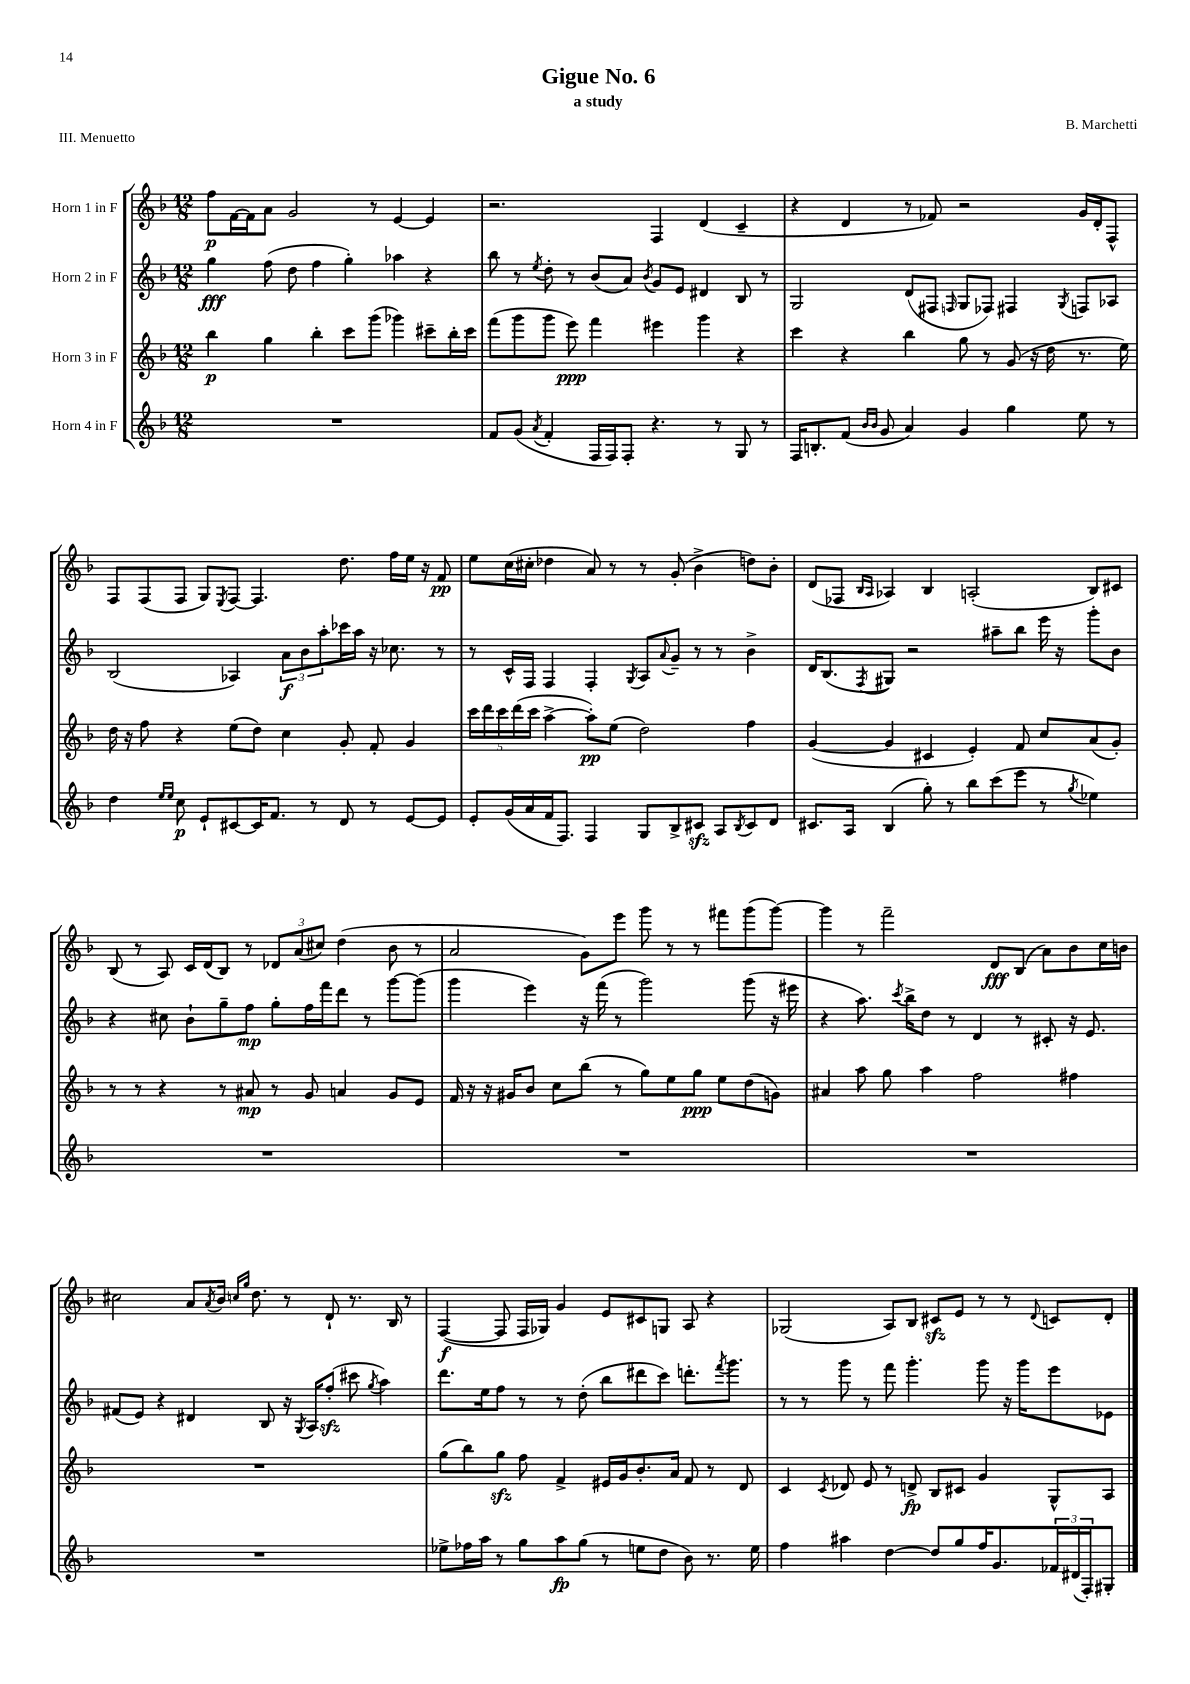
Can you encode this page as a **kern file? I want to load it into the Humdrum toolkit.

**kern	**dynam	**kern	**dynam	**kern	**dynam	**kern	**dynam
*part4	*part4	*part3	*part3	*part2	*part2	*part1	*part1
*staff4	*staff4	*staff3	*staff3	*staff2	*staff2	*staff1	*staff1
*I"Horn 4 in F	*	*I"Horn 3 in F	*	*I"Horn 2 in F	*	*I"Horn 1 in F	*
*clefG2	*	*clefG2	*	*clefG2	*	*clefG2	*
*k[b-]	*	*k[b-]	*	*k[b-]	*	*k[b-]	*
*M12/8	*	*M12/8	*	*M12/8	*	*M12/8	*
=1	=1	=1	=1	=1	=1	=1	=1
1.r	.	4bb-\	p	4gg\	fff	8ff\L	p
.	.	.	.	.	.	[16f\L	.
.	.	.	.	.	.	16f\J]	.
.	.	4gg\	.	(8ff\	.	8a\J	.
.	.	.	.	8dd\	.	2g/	.
.	.	4bb-'\	.	4ff\	.	.	.
.	.	8ccc\L	.	4gg'\)	.	.	.
.	.	(8ggg\J	.	.	.	8r	.
.	.	4ggg-X\)	.	4aa-X\	.	[4e/	.
.	.	8ccc#X~\L	.	4r	.	4e/]	.
.	.	16bb-'\L	.	.	.	.	.
.	.	16ccc#\JJ	.	.	.	.	.
=2	=2	=2	=2	=2	=2	=2	=2
8f/L	.	(8fff\L	.	8bb-\	.	2.r	.
(8g/J	.	8ggg\	.	8r	.	.	.
8qa/	.	.	.	8qee/	.	.	.
4f'/	.	8ggg\J	.	8dd'\	.	.	.
.	.	8eee\)	ppp	8r	.	.	.
16F/LL	.	4fff\	.	(8b-/L	.	.	.
16F/J)	.	.	.	.	.	.	.
8F'/J	.	.	.	8a/J)	.	.	.
.	.	.	.	8qb-/	.	.	.
4.r	.	4eee#X\	.	8g/L	.	4F/	.
.	.	.	.	8e/J	.	.	.
.	.	4ggg\	.	4d#X/	.	(4d/	.
8r	.	.	.	.	.	.	.
8G/	.	4r	.	8B-/	.	4c~/	.
8r	.	.	.	8r	.	.	.
=3	=3	=3	=3	=3	=3	=3	=3
16F/KL	.	4ccc\	.	2G/	.	4r	.
8.Bn'/	.	.	.	.	.	.	.
(8f/J	.	4r	.	.	.	4d/	.
16qqb-/LL	.	.	.	.	.	.	.
16qqb-/JJ	.	.	.	.	.	.	.
8g/	.	.	.	.	.	.	.
4a/)	.	4bb-\	.	(8d/L	.	8r	.
.	.	.	.	8F#X/J	.	8f-X/)	.
.	.	.	.	16qqFn/	.	.	.
4g/	.	8gg\	.	8G/L	.	2r	.
.	.	8r	.	8F-X/J)	.	.	.
4gg\	.	(8g/	.	4F#X/	.	.	.
.	.	16r	.	.	.	.	.
.	.	16dd\	.	.	.	.	.
.	.	.	.	8qG/	.	.	.
8ee\	.	8.r	.	8Fn/L	.	16g/LL	.
.	.	.	.	.	.	16d'/J	.
8r	.	.	.	8A-X/J	.	8F^^/J	.
.	.	16ee\)	.	.	.	.	.
!!LO:LB:g=z
=4	=4	=4	=4	=4	=4	=4	=4
4dd\	.	16dd\	.	(2B-/	.	8F/L	.
.	.	16r	.	.	.	.	.
.	.	8ff\	.	.	.	(8F/	.
16qqee/LL	.	.	.	.	.	.	.
16qqee/JJ	.	.	.	.	.	.	.
8cc\	p	4r	.	.	.	8F/J	.
8e`/L	.	.	.	.	.	8G/L)	.
.	.	.	.	.	.	8qE/	.
[8c#X/	.	(8ee\L	.	4A-X/)	.	[8F/J	.
16c#/K]	.	8dd\J)	.	.	.	4.F/]	.
8.f/J	.	.	.	.	.	.	.
.	.	4cc\	.	12a\L	f	.	.
.	.	.	.	12b-\	.	.	.
8r	.	.	.	.	.	.	.
.	.	.	.	12aa'\	.	.	.
8d/	.	8g'/	.	16ccc-X\L	.	8.dd\	.
.	.	.	.	16aa\JJ	.	.	.
8r	.	8f'/	.	16r	.	.	.
.	.	.	.	8.cc-X\	.	16ff\LL	.
[8e/L	.	4g/	.	.	.	16ee\JJ	.
.	.	.	.	.	.	16r	.
8e/J]	.	.	.	8r	.	8f/	pp
=5	=5	=5	=5	=5	=5	=5	=5
8e'/L	.	20ccc\LL	.	8r	.	8ee\L	.
.	.	20ddd\	.	.	.	.	.
.	.	20ccc\	.	.	.	.	.
(16g/L	.	.	.	16c^^/LL	.	(16cc\L	.
.	.	(20ddd\	.	.	.	.	.
16a/	.	.	.	16F/JJ	.	16cc#X'\JJ	.
.	.	20ccc\JJ	.	.	.	.	.
16f/J	.	[4aa^\	.	4F/	.	4dd-X\	.
8.F/J)	.	.	.	.	.	.	.
4F/	.	8aa'\L])	pp	4F'/	.	8a/)	.
.	.	(8ee\J	.	.	.	8r	.
.	.	.	.	8qG/	.	.	.
8G/L	.	2dd\)	.	8A/L	.	8r	.
.	.	.	.	8qqa/	.	.	.
8B-^/	.	.	.	8g~/J	.	(8g'/	.
8c#Xzz/J	.	.	.	8r	.	4b-^\	.
8A/L	.	.	.	8r	.	.	.
8qB-/	.	.	.	.	.	.	.
8c#/	.	4ff\	.	4b-^\	.	8ddn\L)	.
8d/J	.	.	.	.	.	8b-'\J	.
=6	=6	=6	=6	=6	=6	=6	=6
8.c#X/L	.	([4g/	.	16d/KL	.	(8d/L	.
.	.	.	.	(8.B-/	.	.	.
.	.	.	.	.	.	8F-X/J	.
16A/Jk	.	.	.	.	.	.	.
.	.	.	.	.	.	16qqB-/LL	.
.	.	.	.	8qF/	.	16qqA/JJ	.
(4B-/	.	4g/]	.	8G#X/J)	.	4A-X/)	.
.	.	.	.	2r	.	.	.
8gg'\)	.	4c#X/	.	.	.	4B-/	.
8r	.	.	.	.	.	.	.
8bb-\L	.	4e'/)	.	.	.	(2An'/	.
(8ccc\	.	.	.	8aa#X~\L	.	.	.
8eee\J	.	8f/	.	8bb-\J	.	.	.
8r	.	8cc/L	.	16eee\	.	.	.
.	.	.	.	16r	.	.	.
8qgg/	.	.	.	.	.	.	.
4ee-X\)	.	(8a/	.	8ggg'\L	.	8B-/L)	.
.	.	8g'/J)	.	8b-\J	.	8c#X/J	.
!!LO:LB:g=z
=7	=7	=7	=7	=7	=7	=7	=7
1.r	.	8r	.	4r	.	(8B-/	.
.	.	8r	.	.	.	8r	.
.	.	4r	.	8cc#X\	.	8A/)	.
.	.	.	.	8b-`\L	.	16c/LL	.
.	.	.	.	.	.	(16d/J	.
.	.	8r	.	8gg~\	.	8B-/J)	.
.	.	8a#X/	mp	8ff\J	mp	8r	.
.	.	8r	.	8gg'\L	.	12d-X/L	.
.	.	.	.	.	.	(12a/	.
.	.	8g/	.	16ff\L	.	.	.
.	.	.	.	.	.	12cc#X/J)	.
.	.	.	.	16fff\J	.	.	.
.	.	4an/	.	8ddd\J	.	(4dd\	.
.	.	.	.	8r	.	.	.
.	.	8g/L	.	[8ggg\L	.	8b-\	.
.	.	8e/J	.	(8ggg\J]	.	8r	.
=8	=8	=8	=8	=8	=8	=8	=8
1.r	.	16f/	.	4ggg\	.	2a/	.
.	.	16r	.	.	.	.	.
.	.	16r	.	.	.	.	.
.	.	16g#X/KL	.	.	.	.	.
.	.	8b-/J	.	4eee\)	.	.	.
.	.	8cc\L	.	.	.	.	.
.	.	(8bb-\J	.	16r	.	8g\L)	.
.	.	.	.	(16fff\	.	.	.
.	.	8r	.	8r	.	8eee\J	.
.	.	8gg\L)	.	2ggg\)	.	8ggg\	.
.	.	8ee\	.	.	.	8r	.
.	.	8gg\J	ppp	.	.	8r	.
.	.	8ee\L	.	.	.	8fff#X\L	.
.	.	(8dd\	.	(8ggg\	.	(8ggg\	.
.	.	8gn\J)	.	16r	.	[8ggg\J)	.
.	.	.	.	16eee#X\	.	.	.
=9	=9	=9	=9	=9	=9	=9	=9
1.r	.	4a#X/	.	4r	.	4ggg\]	.
.	.	8aa\	.	8.aa\)	.	8r	.
.	.	8gg\	.	.	.	2fff~\	.
.	.	.	.	8qccc/	.	.	.
.	.	.	.	16bb-^\KL	.	.	.
.	.	4aa\	.	8dd\J	.	.	.
.	.	.	.	8r	.	.	.
.	.	2ff\	.	4d/	.	.	.
.	.	.	.	.	.	8d/L	fff
.	.	.	.	8r	.	(8B-/J	.
.	.	.	.	8c#X'/	.	8a\L)	.
.	.	4ff#X\	.	16r	.	8b-\	.
.	.	.	.	8.e/	.	.	.
.	.	.	.	.	.	16cc\L	.
.	.	.	.	.	.	16bn\JJ	.
!!LO:LB:g=z
=10	=10	=10	=10	=10	=10	=10	=10
1.r	.	1.r	.	(8f#X/L	.	2cc#X\	.
.	.	.	.	8e/J)	.	.	.
.	.	.	.	4r	.	.	.
.	.	.	.	4d#X/	.	8a/L	.
.	.	.	.	.	.	8qa/	.
.	.	.	.	.	.	16b-/Jk	.
.	.	.	.	.	.	16qqccn/LL	.
.	.	.	.	.	.	16qqgg/JJ	.
.	.	.	.	.	.	8.dd\	.
.	.	.	.	8B-/	.	.	.
.	.	.	.	16r	.	8r	.
.	.	.	.	8qG/	.	.	.
.	.	.	.	16A/KL	.	.	.
.	.	.	.	(8ffzz'/J	.	8d`/	.
.	.	.	.	8ccc#X\	.	8.r	.
.	.	.	.	8qgg/	.	.	.
.	.	.	.	4aa\)	.	.	.
.	.	.	.	.	.	16B-/	.
.	.	.	.	.	.	8r	.
=11	=11	=11	=11	=11	=11	=11	=11
8ee-X^\L	.	(8gg\L	.	8.ddd\L	.	([4F/	f
16ff-X\L	.	8bb-\)	.	.	.	.	.
16aa\JJ	.	.	.	16ee\k	.	.	.
8r	.	8ggzz\J	.	8ff\J	.	8F/]	.
8gg\L	.	8ff\	.	8r	.	16F/LL	.
.	.	.	.	.	.	16G-X/JJ)	.
8aa\	fp	4f^/	.	8r	.	4g/	.
(8gg\J	.	.	.	(8dd'\	.	.	.
8r	.	16e#X/LL	.	8bb-\L	.	8e/L	.
.	.	16g/J	.	.	.	.	.
8een\L	.	8.b-'/	.	8ddd#X\	.	8c#X/	.
8dd\J	.	.	.	8ccc\J)	.	8Gn/J	.
.	.	16a/Jk	.	.	.	.	.
8b-\)	.	8f/	.	8.dddn'\L	.	8A/	.
8.r	.	8r	.	.	.	4r	.
.	.	.	.	8qfff/	.	.	.
.	.	.	.	8.ggg\J	.	.	.
.	.	8d/	.	.	.	.	.
16ee\	.	.	.	.	.	.	.
=12	=12	=12	=12	=12	=12	=12	=12
4ff\	.	4c/	.	8r	.	(2G-X/	.
.	.	.	.	8r	.	.	.
.	.	8qc/	.	.	.	.	.
4aa#X\	.	8d-X/	.	8ggg\	.	.	.
.	.	8e/	.	8r	.	.	.
[4dd\	.	8r	.	8fff\	.	8A/L)	.
.	.	8dn^/	fp	4.ggg'\	.	8B-/J	.
8dd/L]	.	8B-/L	.	.	.	8c#Xzz/L	.
8gg/	.	8c#X/J	.	.	.	8e/J	.
16ff/K	.	4g/	.	8ggg\	.	8r	.
8.g/	.	.	.	.	.	.	.
.	.	.	.	16r	.	8r	.
.	.	.	.	16ggg\KL	.	.	.
.	.	.	.	.	.	8qqd/	.
24f-X/L	.	8G^^/L	.	8eee\	.	8cn/L	.
(24d#X/	.	.	.	.	.	.	.
24F'/J)	.	.	.	.	.	.	.
8G#X'/J	.	8A/J	.	8e-X\J	.	8d'/J	.
==	==	==	==	==	==	==	==
*-	*-	*-	*-	*-	*-	*-	*-
